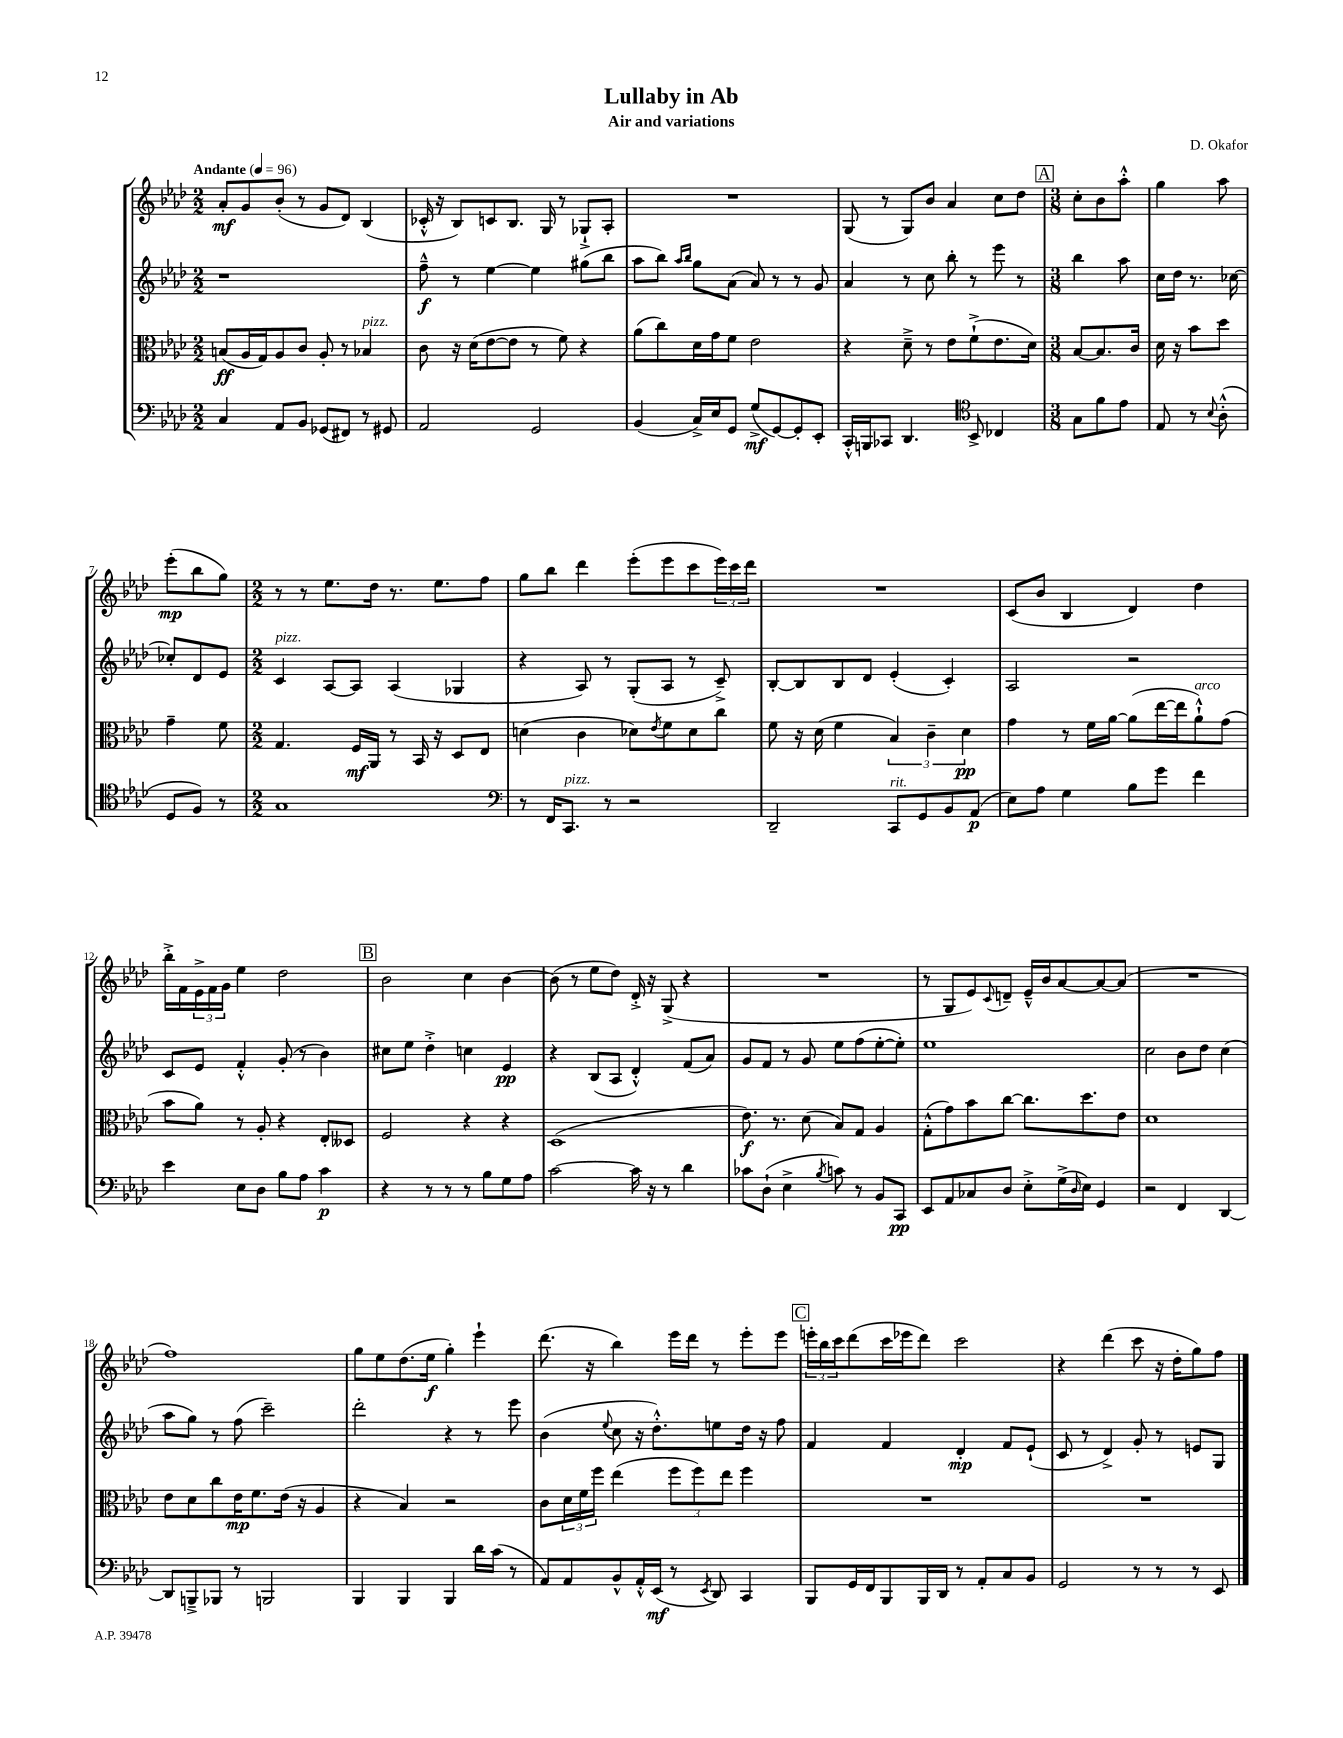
\header { title = "Lullaby in Ab" composer = "D. Okafor" subtitle = "Air and variations" }
<<
\new StaffGroup <<
\new Staff = "s0" {
    \clef treble \key aes \major \numericTimeSignature \time 2/2 \tempo "Andante" 4 = 96
    aes'8-.\mf g'8 bes'8-.( r8 g'8 des'8) bes4( |
    ces'16-.-^ r16 bes8) c'8 bes8. g16 r8 ges8-!-> aes8-. |
    R1 |
    g8( r8 g8) bes'8 aes'4 c''8 des''8 |
    \mark \markup { \box "A" } \numericTimeSignature \time 3/8 c''8-. bes'8 aes''8-.-^ |
    g''4 aes''8 |
    ees'''8-.\mp( bes''8 g''8) |
    \numericTimeSignature \time 2/2 r8 r8 ees''8. des''16 r8. ees''8. f''8 |
    g''8 bes''8 des'''4 ees'''8-.( ees'''8 c'''8 \tuplet 3/2 { ees'''16) c'''16 des'''16 } |
    R1 |
    c'8( bes'8 bes4 des'4) des''4 |
    bes''16-.-> f'16 \tuplet 3/2 { ees'16-> f'16 g'16 } ees''4 des''2 |
    \mark \markup { \box "B" } bes'2 c''4 bes'4~ |
    bes'8( r8 ees''8 des''8) des'16-.-> r16 g8->( r4 |
    R1 |
    r8 g8 ees'8) \appoggiatura { c'8 } d'8-- ees'16---^ bes'16 aes'8~ aes'8~ aes'8( |
    R1 |
    f''1) |
    g''8 ees''8 des''8.( ees''16\f g''4-.) ees'''4-! |
    des'''8.( r16 bes''4) ees'''16 des'''16 r8 ees'''8-. ees'''8 |
    \mark \markup { \box "C" } \tuplet 3/2 { e'''16-. bes''16 c'''16 } des'''8( c'''16 ees'''16 des'''8) c'''2 |
    r4 des'''4( c'''8 r16 des''16-. g''8) f''8 \bar "|." |
}
\new Staff = "s1" {
    \clef treble \key aes \major \numericTimeSignature \time 2/2
    r1 |
    f''8---^\f r8 ees''4~ ees''4 gis''8( bes''8 |
    aes''8 bes''8) \grace { aes''16 bes''16 } g''8 aes'8( aes'8) r8 r8 g'8 |
    aes'4 r8 c''8 bes''8-. r8 ees'''8 r8 |
    \mark \markup { \box "A" } \numericTimeSignature \time 3/8 bes''4 aes''8 |
    c''16 des''16 r8. ces''16~ |
    ces''8-. des'8 ees'8 |
    \numericTimeSignature \time 2/2 c'4^\markup { \italic "pizz." } aes8~ aes8 aes4( ges4 |
    r4 aes8) r8 g8-.( aes8 r8 c'8--->) |
    bes8~-. bes8 bes8 des'8 ees'4-.( c'4-.) |
    aes2 r2 |
    c'8 ees'8 f'4-.-^ g'8-.( r8 bes'4) |
    \mark \markup { \box "B" } cis''8 ees''8 des''4-.-> c''4 ees'4\pp |
    r4 bes8( aes8 des'4-.-^) f'8( aes'8) |
    g'8 f'8 r8 g'8 ees''8 f''8( ees''8~-. ees''8-.) |
    ees''1 |
    c''2 bes'8 des''8 c''4( |
    aes''8 g''8) r8 f''8( c'''2--) |
    des'''2-. r4 r8 ees'''8 |
    bes'4( \appoggiatura { ees''8 } c''8 r16 des''8.-.-^) e''8 des''16 r16 f''8 |
    \mark \markup { \box "C" } f'4 f'4 des'4-.\mp f'8 ees'8-!( |
    c'8 r8 des'4->) g'8-. r8 e'8 g8 \bar "|." |
}
\new Staff = "s2" {
    \clef alto \key aes \major \numericTimeSignature \time 2/2
    b8\ff( aes16 g16) aes8 c'8 aes8-. r8 bes4^\markup { \italic "pizz." } |
    c'8 r16 des'16( ees'8~ ees'8 r8 f'8) r4 |
    aes'8( c''8) des'16 g'16 f'8 ees'2 |
    r4 des'8---> r8 ees'8 f'8-!->( ees'8. des'16) |
    \mark \markup { \box "A" } \numericTimeSignature \time 3/8 bes8~ bes8. c'16 |
    des'16 r16 bes'8 des''8 |
    g'4-- f'8 |
    \numericTimeSignature \time 2/2 g4. f16\mf aes,16 r8 bes,16 r16 des8 ees8 |
    d'4( c'4 des'8) \acciaccatura { ees'8 } f'8 des'8 c''8 |
    f'8 r16 des'16( f'4 \tuplet 3/2 { bes4) c'4-- des'4\pp } |
    g'4 r8 f'16 aes'16~ aes'8( ees''16~ ees''16 aes'8-!-^^\markup { \italic "arco" }) g'8( |
    bes'8 aes'8) r8 aes8-. r4 ees8-. deses8 |
    \mark \markup { \box "B" } f2 r4 r4 |
    des1( |
    ees'8.\f) r8. des'8( bes8) g8 aes4 |
    g8-.-^( g'8) bes'8 c''8~ c''8. des''8. ees'8 |
    des'1 |
    ees'8 des'8 c''8 ees'16\mp f'8. ees'16( r16 aes4 |
    r4 bes4) r2 |
    c'8 \tuplet 3/2 { des'16 f'16 f''16 } ees''4( \tuplet 3/2 { f''8 f''8) ees''8 } f''4 |
    \mark \markup { \box "C" } R1 |
    R1 \bar "|." |
}
\new Staff = "s3" {
    \clef bass \key aes \major \numericTimeSignature \time 2/2
    c4 aes,8 bes,8 ges,8( fis,8) r8 gis,8 |
    aes,2 g,2 |
    bes,4( c16->) ees16 g,8 g8->\mf( g,8~) g,8-. ees,8-. |
    c,16-.-^ b,,16 ces,8 des,4. \clef tenor bes,8-> ces4 |
    \mark \markup { \box "A" } \numericTimeSignature \time 3/8 g8 f'8 ees'8 |
    ees8 r8 \appoggiatura { bes8 } aes8-.-^( |
    des8 f8) r8 |
    \numericTimeSignature \time 2/2 g1 |
    \clef bass r8 f,16 c,8.^\markup { \italic "pizz." } r8 r2 |
    des,2-- c,8^\markup { \italic "rit." } g,8 bes,8 aes,8\p( |
    ees8) aes8 g4 bes8 g'8 f'4 |
    ees'4 ees8 des8 bes8 aes8 c'4\p |
    \mark \markup { \box "B" } r4 r8 r8 r8 bes8 g8 aes8 |
    c'2~ c'16 r16 r8 des'4 |
    ces'8 des8-!( ees4-> \acciaccatura { bes8 } c'8) r8 bes,8 c,8\pp |
    ees,8 aes,8 ces8 des8 ees8-.-> g16->( \grace { des16 } ees16) g,4 |
    r2 f,4 des,4~ |
    des,8 b,,8---> bes,,8 r8 b,,2 |
    bes,,4 bes,,4 bes,,4 des'16 c'16( r8 |
    aes,8) aes,8 bes,8-^ aes,16-.-^ ees,16\mf( r8 \acciaccatura { ees,8 } des,8) c,4 |
    \mark \markup { \box "C" } bes,,8 g,16 f,16 bes,,8 bes,,16 des,16 r8 aes,8-. c8 bes,8 |
    g,2 r8 r8 r8 ees,8 \bar "|." |
}
>>
>>
